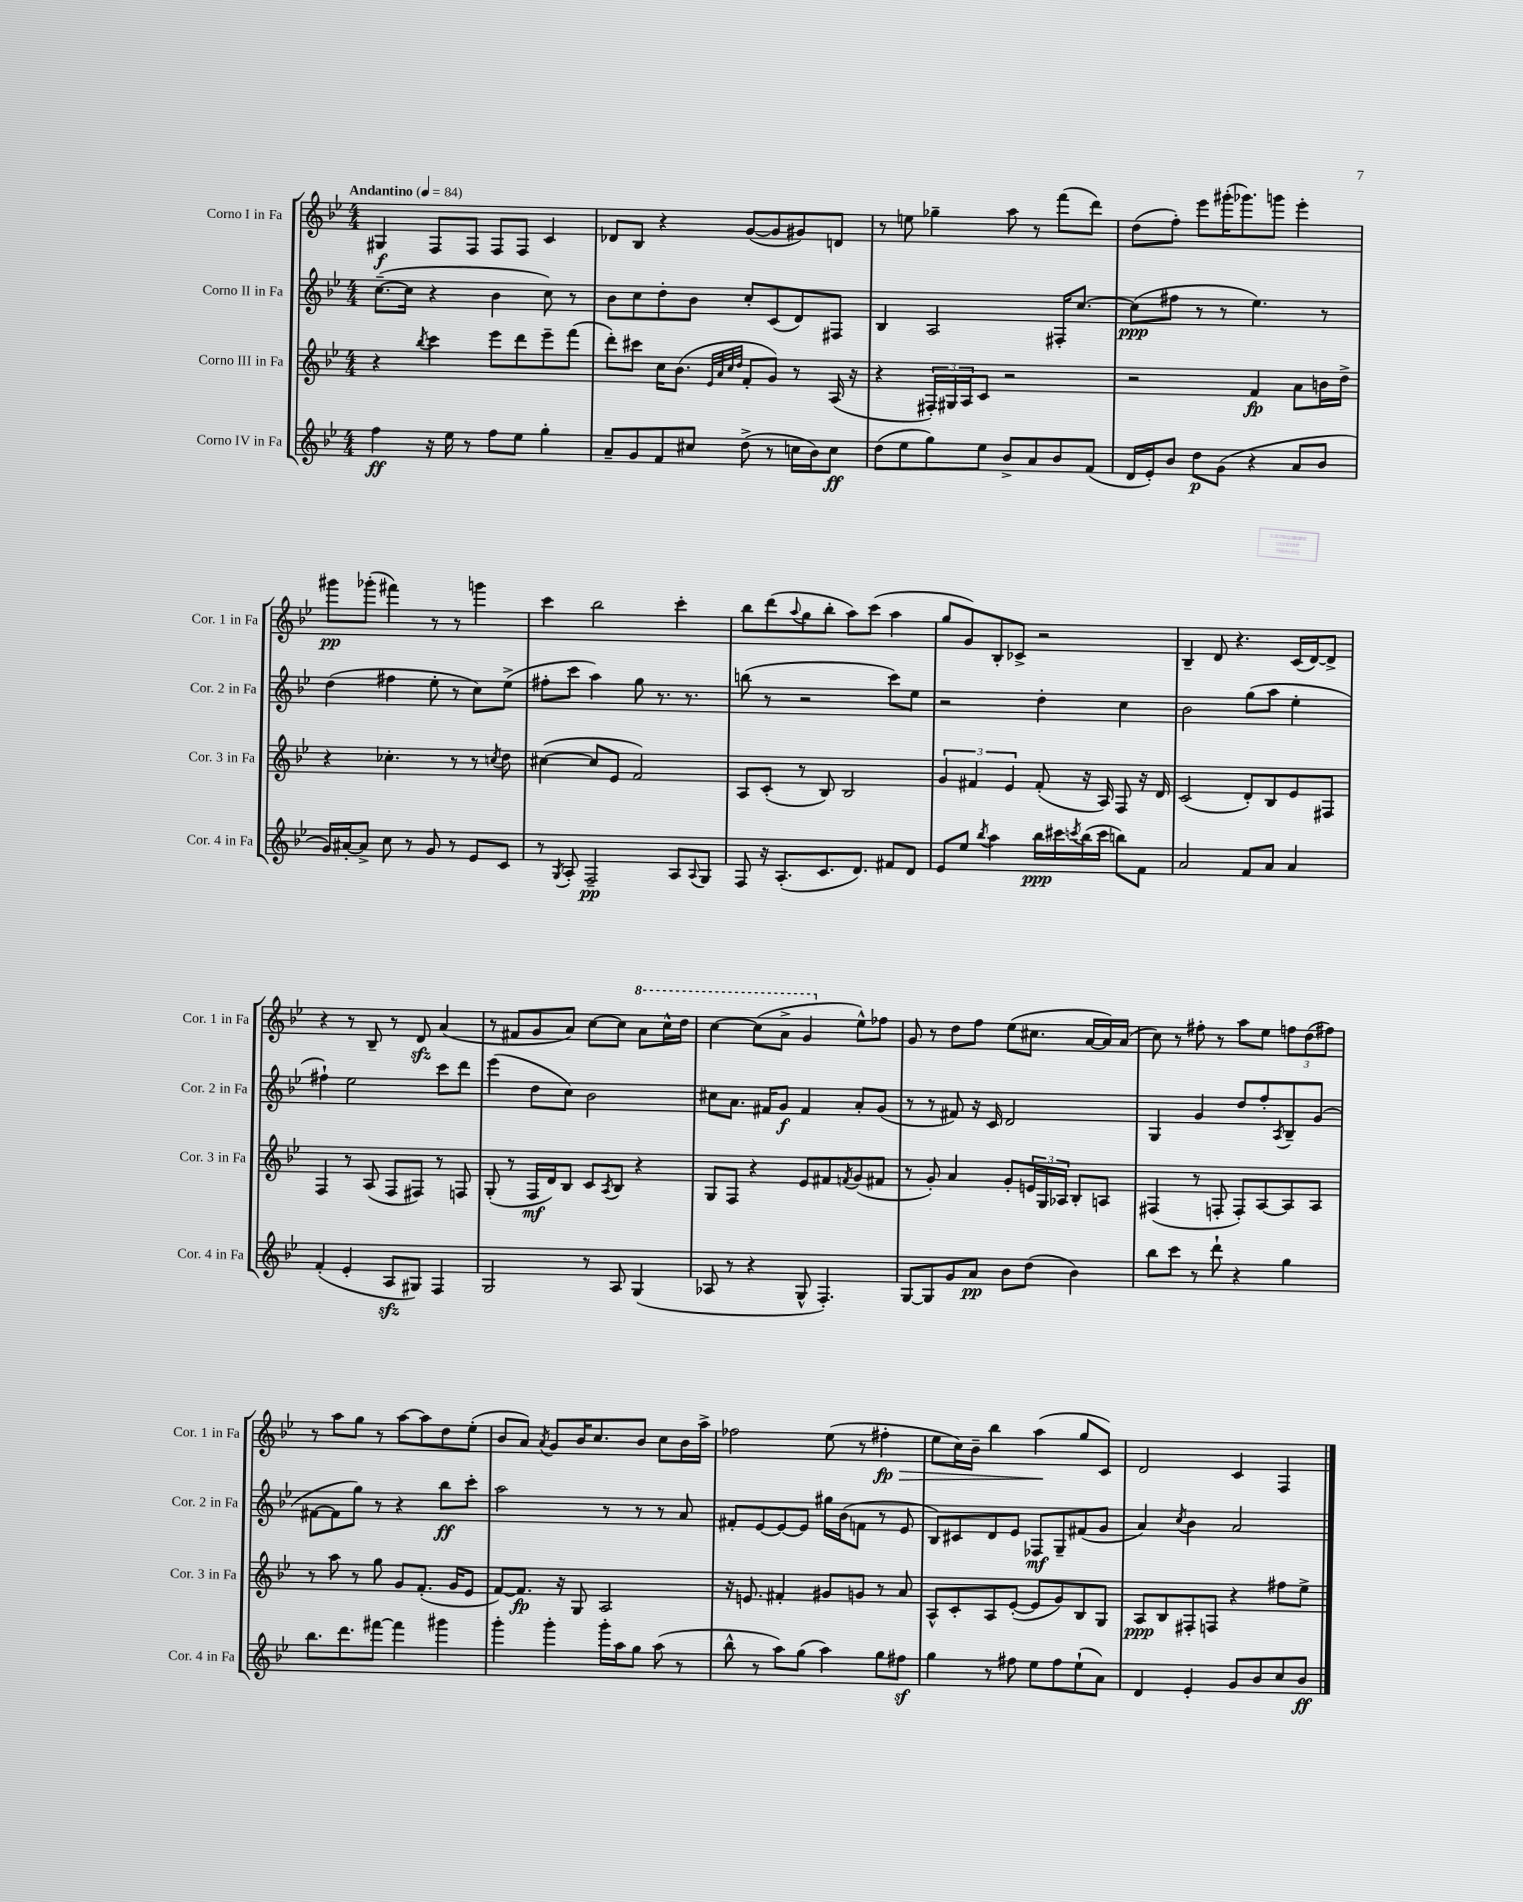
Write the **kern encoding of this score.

**kern	**kern	**kern	**kern
*staff4	*staff3	*staff2	*staff1
*clefG2	*clefG2	*clefG2	*clefG2
*k[b-e-]	*k[b-e-]	*k[b-e-]	*k[b-e-]
*M4/4	*M4/4	*M4/4	*M4/4
*MM84	*MM84	*MM84	*MM84
4ff	4r	([8.cc~	4G#
.	.	16cc]	.
.	8qbb-	.	.
16r	4ccc	4r	8F
16ee-	.	.	.
8r	.	.	8F
8ff	8eee-	4b-	8F
8ee-	8ddd	.	8F
4gg'	8eee-~	8cc)	4c
.	(8fff	8r	.
=	=	=	=
8a~	8ddd')	8b-	8d-
8g	8ccc#	8cc	8B-
8f	16cc	8dd'	4r
.	(8.b-	.	.
8cc#	.	8b-	.
.	32qqe-	.	.
.	32qqa	.	.
.	32qqcc	.	.
.	32qqdd	.	.
(8dd^	8f'	8cc'	([8g
8r	8g)	(8c	8g]
16cc	8r	8d)	8g#)
16b-)	.	.	.
8cc	(16A	8F#	8d
.	16r	.	.
=	=	=	=
(8dd	4r	4B-	8r
8ee-	.	.	8ee
8gg)	24F#')	2A	4gg-~
.	24G#	.	.
.	24A	.	.
8ee-	8c	.	.
8b-^	2r	.	8aa
8a	.	.	8r
8b-	.	16F#'	(8fff
.	.	[8.cc	.
(8f	.	.	8ddd)
=	=	=	=
16d	2r	(8cc]	(8dd
16e-')	.	.	.
8b-	.	8ff#	8ff')
8dd	.	8r	8eee-
(8g	.	8r	(16ggg#'
.	.	.	8.ggg-)
4r	4f	4.ee-)	.
.	.	.	8ggg
8a	8a	.	4eee-'
8b-	16b	8r	.
.	16dd^	.	.
=	=	=	=
16g)	4r	(4dd	8ggg#
[16a#'	.	.	.
8a#^]	.	.	(8ggg-'
8cc	4.cc-'	4ff#	4fff#)
8r	.	.	.
8g	.	8ee-'	8r
8r	8r	8r	8r
8e-	8r	8cc)	4ggg
.	8qcc	.	.
8c	8dd	(8ee-^	.
=	=	=	=
8r	([4cc#	8ff#'	4ccc
8qG	.	.	.
8A'	.	8ccc	.
2F~	8cc#]	4aa)	2bb-
.	8e-	.	.
.	2f)	8gg	.
.	.	8.r	.
8A	.	.	4ccc'
.	.	8.r	.
8qqA	.	.	.
8G	.	.	.
=	=	=	=
8F	8A	(8bb	8bb-
16r	(8c'	8r	(8ddd
(8.A'	.	.	.
.	.	.	8qqaa
.	8r	2r	8gg
8.c	8B-)	.	8bb-'
.	2B-	.	8aa)
8.d)	.	.	.
.	.	.	(8ccc
8f#	.	8ccc)	4aa
8d	.	8ee-	.
=	=	=	=
8e-	6g	2r	8gg
8ee-	.	.	8g)
.	6f#	.	.
8qbb-	.	.	.
4aa	.	.	8B-'
.	6e-	.	.
.	.	.	8c-^
16bb-	(8f#'	4dd'	2r
16ccc#	.	.	.
8qccc	.	.	.
(16bb-	16r	.	.
16ccc	16A)	.	.
8bb)	8F	4cc	.
8f	16r	.	.
.	16d	.	.
=	=	=	=
2a	(2c	2b-	4B-~
.	.	.	8d
.	.	.	4.r
8f	8d')	(8gg	.
8a	8B-	8aa	.
4a	8e-	4ee-'	(16c
.	.	.	[16d)
.	8F#	.	8d^]
=	=	=	=
(4f'	4F	4ff#`)	4r
4e-'	8r	2ee-	8r
.	(8A	.	8B-~
8A	8F	.	8r
8G#)	8F#)	.	8d
4F	8r	8ccc	(4a
.	8F	8ddd	.
=	=	=	=
2G	(8G'	(4eee-	8r
.	8r	.	8f#
.	16F	8dd	8g
.	16d)	.	.
.	8B-	8cc)	8a)
8r	8c	2b-	[8cc
.	8qA	.	.
8A	8B-	.	8cc]
(4G	4r	.	8aa
.	.	.	16ccc^^
.	.	.	16ddd
=	=	=	=
8A-	8G	8cc#	[4ccc
8r	8F	8.a	.
4r	4r	.	(8ccc]
.	.	16f#	.
.	.	8g	8aa^
8G^^	8e-	4f#	4gg
4.F')	8f#	.	.
.	8qf	.	.
.	(8g	8a'	8ee-^^)
.	8f#	(8g	8ff-
=	=	=	=
[8G	8r	8r	8g
8G]	8g')	8r	8r
8g	4a	8f#)	8dd
8a	.	16r	8ff
.	.	16c	.
8b-	8g'	2d	(8ee-
(8dd	24e	.	8.cc#
.	24G	.	.
.	24A-	.	.
4b-)	8B-'	.	.
.	.	.	[16a
.	8A	.	16a])
.	.	.	(16a
=	=	=	=
8bb-	(4F#	4G	8cc)
8ccc	.	.	8r
8r	8r	4g	8ff#'
8ddd`	8F'	.	8r
4r	8F')	8dd	8aa
.	[8A	8ff'	8ee-
.	.	8qA	.
4gg	8A]	8B-~	12ff
.	.	.	(12dd
.	8A	(8g	.
.	.	.	12ff#)
=	=	=	=
8.bb-	8r	[8f#	8r
.	8aa	8f#]	8aa
8.ddd	.	.	.
.	8r	8gg)	8gg
[8fff#	8gg	8r	8r
4fff#]	8g	4r	[8aa
.	(8.f'	.	8aa]
4ggg#	.	8bb-	8dd
.	16g	.	.
.	8e-	8ccc'	(8ee-'
=	=	=	=
4ggg'	[8f)	2aa	8b-
.	8.f]	.	8a)
.	.	.	8qa
4ggg'	.	.	8g
.	16r	.	.
.	8G	.	16b-
.	.	.	8.cc
16ggg'	2A	8r	.
16aa	.	.	.
8gg	.	8r	8b-
(8aa	.	8r	8cc
8r	.	8a	16b-
.	.	.	16aa^
=	=	=	=
8bb-^^	16r	8f#'	2ff-
.	8.e	.	.
8r	.	[8e-	.
8aa)	4f#'	8e-_	.
(8gg	.	8e-]	.
4aa)	8g#	16gg#	(8ee-
.	.	(16b-	.
.	8g	8f	8r
8gg	8r	8r	4ff#'
8ff#	8a	8e-	.
=	=	=	=
4gg	8A^^	8B-)	8ee-
.	8c'	8c#	16cc)
.	.	.	16b-~
8r	8A	8d	4bb-
8ff#	([8e-'	8e-	.
8ee-	8e-]	8F-	(4aa
8ff#	8g)	8G~	.
(8ee-`	8B-	(8f#	8gg
8a)	8G	8g	8c)
=	=	=	=
4d	8A	4a)	2d
.	8B-	.	.
.	.	8qcc	.
4e-'	8F#'	4b-	.
.	8F	.	.
8g	4r	2a	4c
8b-	.	.	.
8cc	8ff#	.	4F
8b-	8ee-^	.	.
==	==	==	==
*-	*-	*-	*-
